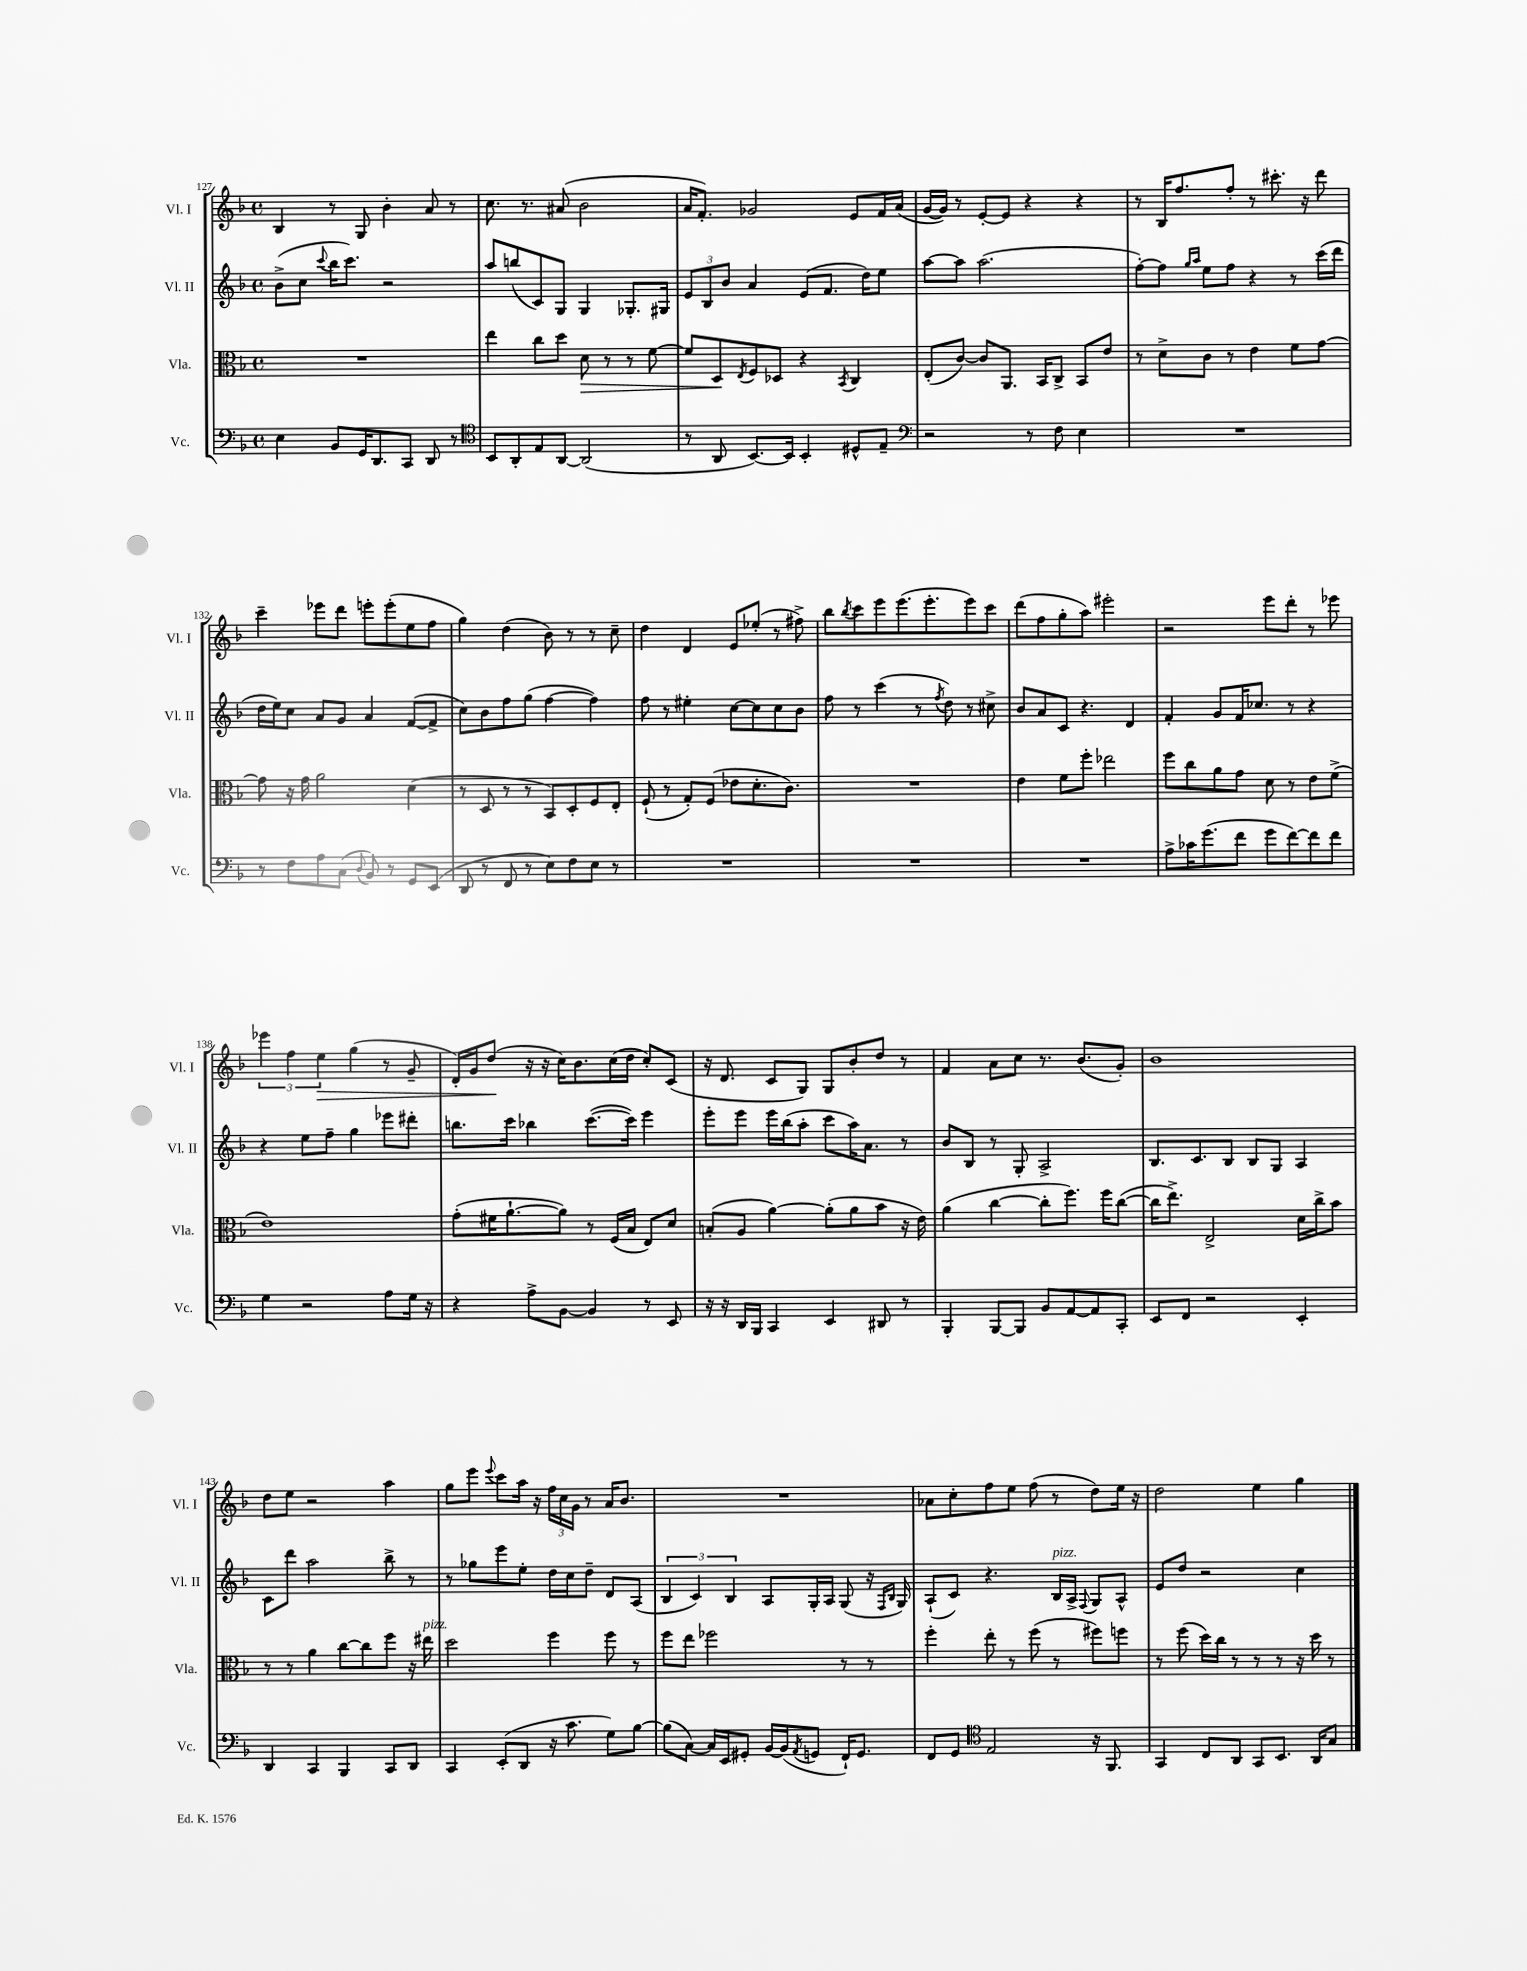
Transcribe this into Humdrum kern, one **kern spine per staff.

**kern	**kern	**dynam	**kern	**kern	**dynam
*part4	*part3	*part3	*part2	*part1	*part1
*staff4	*staff3	*staff3	*staff2	*staff1	*staff1
*I"Vc.	*I"Vla.	*	*I"Vl. II	*I"Vl. I	*
*I'Vc.	*I'Vla.	*	*I'Vl. II	*I'Vl. I	*
*clefF4	*clefC3	*	*clefG2	*clefG2	*
*k[b-]	*k[b-]	*	*k[b-]	*k[b-]	*
*M4/4	*M4/4	*	*M4/4	*M4/4	*
*met(c)	*met(c)	*	*met(c)	*met(c)	*
=127	=127	=127	=127	=127	=127
4E\	1r	.	(8b-^\L	4B-/	.
.	.	.	8cc\J	.	.
.	.	.	8qqccc/	.	.
8BB-/L	.	.	16bb-\KL	8r	.
.	.	.	8.ccc\J)	.	.
16GG/K	.	.	.	8G/	.
8.DD/	.	.	.	.	.
.	.	.	2r	4b-'\	.
8CC/J	.	.	.	.	.
8DD/	.	.	.	8a/	.
8r	.	.	.	8r	.
=128	=128	=128	=128	=128	=128
*clefC4	*	*	*	*	*
8BB-/L	4ee\	.	8aa/L	8.cc\	.
8AA'/	.	.	(8bbn/	.	.
.	.	.	.	8.r	.
8E/	8cc\L	.	8c/)	.	.
[8AA/J	8dd\J	.	8G/J	(8a#X/	.
!	!	!LO:HP:b	!	!	!
(2AA/]	8d\	>	4G/	2b-\	.
.	8r	.	.	.	.
.	8r	.	8.G-X'/L	.	.
.	[8f\	.	.	.	.
.	.	.	16G#X/Jk	.	.
=129	=129	=129	=129	=129	=129
8r	8f/L]	.	12e/L	16a/KL	.
.	.	.	.	8.f'/J)	.
.	.	.	12B-/	.	.
8AA/	8D/	.	.	.	.
.	.	.	12b-/J	.	.
.	8qE/	.	.	.	.
[8.BB-/L)	8F/	]	4a/	2g-X/	.
.	8D-X/J	.	.	.	.
16BB-/Jk]	.	.	.	.	.
4BB-'/	4r	.	(8e/L	.	.
.	.	.	8.f/J	.	.
.	8qBB-/	.	.	.	.
8D#X^^/L	4C/	.	.	8e/L	.
.	.	.	16dd\KL)	.	.
8E~/J	.	.	8ee\J	16f/L	.
.	.	.	.	(16a/JJ	.
=130	=130	=130	=130	=130	=130
*clefF4	*	*	*	*	*
2r	(8E'/L	.	[8aa\L	[16g/LL	.
.	.	.	.	16g/JJ])	.
.	[8c/J)	.	8aa\J]	8r	.
.	8c/L]	.	(2.aa\	[8e'/L	.
.	8.AA/J	.	.	8e/J]	.
8r	.	.	.	4r	.
.	16BB-/KL	.	.	.	.
8F\	8C^/J	.	.	.	.
4E\	8BB-/L	.	.	4r	.
.	8e/J	.	.	.	.
=131	=131	=131	=131	=131	=131
1r	8r	.	[8ff'\L)	8r	.
.	8d^\L	.	8ff\J]	16B-/KL	.
.	.	.	.	8.ff/	.
.	.	.	16qqgg/LL	.	.
.	.	.	16qqaa/JJ	.	.
.	8c\J	.	8ee\L	.	.
.	8r	.	8ff\J	8ff'/J	.
.	4e\	.	4r	8r	.
.	.	.	.	8.ccc#X'\	.
.	8f\L	.	8r	.	.
.	.	.	.	16r	.
.	[8g\J	.	(16ccc\LL	8ddd\	.
.	.	.	16ddd\JJ	.	.
!!LO:LB:g=z
=132	=132	=132	=132	=132	=132
8r	8g\]	.	16dd\LL	4ccc~\	.
.	.	.	16ee\J)	.	.
8F\L	16r	.	8cc\J	.	.
.	16g\	.	.	.	.
8A\	2a\	.	8a/L	8eee-X\L	.
(8C\J	.	.	8g/J	8ddd\J	.
8qqD/	.	.	.	.	.
8BB-/)	.	.	4a/	8eeen'\L	.
8r	.	.	.	(8eee'\	.
8GG/L	(4d\	.	([8f/L	8ee\	.
(8EE/J	.	.	8f^/J]	8ff\J	.
=133	=133	=133	=133	=133	=133
8DD/	8r	.	8cc\L)	4gg\)	.
8r	8D/	.	8b-\	.	.
8FF/	8r	.	8ff\	(4dd\	.
8r	8r	.	(8gg\J	.	.
8E\L)	8BB-/L)	.	[4ff\	8b-\)	.
8F\	8D'/	.	.	8r	.
8E\J	8F/	.	4ff\])	8r	.
8r	8E'/J	.	.	8cc~\	.
=134	=134	=134	=134	=134	=134
1r	(8F`/	.	8ff\	4dd\	.
.	8r	.	8r	.	.
.	8G'/L)	.	4ee#X'\	4d/	.
.	(8F/J	.	.	.	.
.	8e-X\L	.	[8cc\L	8e/L	.
.	8.d'\	.	8cc\]	(8ee-X'/J	.
.	.	.	8cc\	8r	.
.	8.c\J)	.	.	.	.
.	.	.	8b-\J	8ff#X^\)	.
=135	=135	=135	=135	=135	=135
1r	1r	.	8ff\	8bb-\L	.
.	.	.	.	8qbb-/	.
.	.	.	8r	8ccc\	.
.	.	.	(4ccc\	8eee\	.
.	.	.	.	(8.eee\	.
.	.	.	8r	.	.
.	.	.	.	8.eee'\	.
.	.	.	8qff/	.	.
.	.	.	8dd\)	.	.
.	.	.	8r	8eee\)	.
.	.	.	8cc#X^\	8ccc\J	.
=136	=136	=136	=136	=136	=136
1r	4e\	.	8b-/L	(8ddd\L	.
.	.	.	8a/	8ff\	.
.	8f\L	.	8c/J	8gg'\	.
.	8ff'\J	.	4.r	8aa\J)	.
.	2ee-X\	.	.	2eee#X'\	.
.	.	.	4d/	.	.
=137	=137	=137	=137	=137	=137
8A^\L	8ff\L	.	4f'/	2r	.
16c-X\K	8cc\	.	.	.	.
(8.g\	.	.	.	.	.
.	8a\	.	8g/L	.	.
8f\J	8g\J	.	16f/K	.	.
.	.	.	8.cc-X/J	.	.
8g\L	8d\	.	.	8eee\L	.
[8f\)	8r	.	8r	8ddd'\J	.
8f\]	8e\L	.	4r	8r	.
8f\J	(8f^\J	.	.	8eee-X\	.
!!LO:LB:g=z
=138	=138	=138	=138	=138	=138
4G\	1e)	.	4r	6eee-X\	.
.	.	.	.	6ff\	.
2r	.	.	8ee\L	.	.
!	!	!	!	!	!LO:HP:b
.	.	.	.	6ee\	>
.	.	.	8ff~\J	.	.
.	.	.	4gg\	(4gg\	.
8A\L	.	.	8eee-X\L	8r	.
16G\Jk	.	.	8ddd#X'\J	8g~/	.
16r	.	.	.	.	.
=139	=139	=139	=139	=139	=139
4r	(8g'\L	.	8.bbn\L	16d'/LL)	.
.	.	.	.	16g/J	.
.	16f#X\K	.	.	(8dd/J	.
.	[8.a`\	.	16ccc\Jk	.	.
8A^\L	.	.	4bb-X\	16r	]
.	.	.	.	16r	.
[8BB-\J	8a\J])	.	.	16cc\KL)	.
.	.	.	.	8.b-\	.
4BB-/]	8r	.	([8.ccc\L	.	.
.	(16F/LL	.	.	(16cc\L	.
.	16B-/JJ	.	16ccc\Jk])	16dd\JJ	.
8r	8E/L)	.	4eee\	8cc'/L)	.
8EE/	8d/J	.	.	(8c/J	.
=140	=140	=140	=140	=140	=140
16r	(8Bn'/L	.	8eee'\L	16r	.
16r	.	.	.	8.d/	.
16DD/LL	8A/J	.	8eee\J	.	.
16BBB-/JJ	.	.	.	.	.
4CC/	[4a\)	.	16eee\LL	8c/L	.
.	.	.	(16bb-\J	.	.
.	.	.	8aa'\J	8G/J)	.
4EE/	(8a'\L]	.	8ccc\L	8G/L	.
.	8a\	.	16aa\K)	8b-'/	.
.	.	.	8.a\J	.	.
8DD#X/	8b-\J	.	.	8dd/J	.
8r	16r	.	8r	8r	.
.	16e\)	.	.	.	.
=141	=141	=141	=141	=141	=141
4BBB-'/	(4a\	.	8b-/L	4f/	.
.	.	.	8B-/J	.	.
[8BBB-/L	[4cc\	.	8r	8a\L	.
8BBB-/J]	.	.	8G'/	8cc\J	.
8BB-/L	8cc'\L]	.	2A^/	8.r	.
[8AA/	8.ff\J)	.	.	.	.
.	.	.	.	(8.b-/L	.
8AA/]	.	.	.	.	.
.	16ff\KL	.	.	.	.
8CC'/J	([8cc\J	.	.	8g'/J)	.
=142	=142	=142	=142	=142	=142
8EE/L	16cc\KL]	.	8.B-/L	1b-	.
.	8.ee^\J)	.	.	.	.
8FF/J	.	.	.	.	.
.	.	.	8.c/	.	.
2r	2E^/	.	.	.	.
.	.	.	8B-/J	.	.
.	.	.	8B-/L	.	.
.	.	.	8G/J	.	.
4EE'/	16d\LL	.	4A/	.	.
.	16cc^\J	.	.	.	.
.	8b-\J	.	.	.	.
!!LO:LB:g=z
=143	=143	=143	=143	=143	=143
4DD/	8r	.	8c\L	8dd\L	.
.	8r	.	8ddd\J	8ee\J	.
4CC/	4a\	.	2aa\	2r	.
4BBB-/	[8cc\L	.	.	.	.
.	8cc\]	.	.	.	.
8CC/L	8ff\J	.	8bb-^\	4aa\	.
8DD/J	16r	.	8r	.	.
!	!LO:TX:a:i:t=pizz.	!	!	!	!
.	16ee#X\	.	.	.	.
=144	=144	=144	=144	=144	=144
4CC/	2dd\	.	8r	8gg\L	.
.	.	.	8gg-X\L	8eee\J	.
.	.	.	.	8qqeee/	.
(8EE'/L	.	.	8eee\	8ccc\L	.
8DD/J	.	.	8ee'\J	16aa\Jk	.
.	.	.	.	16r	.
16r	4ff\	.	16dd\LL	24ff\LL	.
.	.	.	.	24cc\	.
8.c\	.	.	16cc\J	.	.
.	.	.	.	24g\JJ	.
.	.	.	8dd~\J	8r	.
8G\L)	8ff\	.	8d/L	16a/KL	.
.	.	.	.	8.b-/J	.
[8B-\J	8r	.	(8A/J	.	.
=145	=145	=145	=145	=145	=145
(8B-\L]	8ff\L	.	6B-/	1r	.
[8C\J)	8ee\J	.	.	.	.
.	.	.	6c/)	.	.
16C/LL]	2ff-X\	.	.	.	.
16EE/J	.	.	.	.	.
.	.	.	6B-/	.	.
8GG#X'/J	.	.	.	.	.
[16BB-/LL	.	.	8A/L	.	.
(16BB-/J]	.	.	.	.	.
8qAA/	.	.	.	.	.
8GGn/J	.	.	16G'/L	.	.
.	.	.	16A/JJ	.	.
16FF`/KL)	8r	.	(8G/	.	.
8.GG/J	.	.	.	.	.
.	8r	.	16r	.	.
.	.	.	16qqF/LL	.	.
.	.	.	16qqB-/JJ	.	.
.	.	.	16G/)	.	.
=146	=146	=146	=146	=146	=146
8FF/L	4ff'\	.	(8A`/L	8a-X\L	.
8GG/J	.	.	8c/J)	8cc'\	.
*clefC4	*	*	*	*	*
2E/	8ee'\	.	4.r	8ff\	.
.	8r	.	.	8ee\J	.
.	(8ff\	.	.	(8ff\	.
!	!	!	!LO:TX:a:i:t=pizz.	!	!
.	8r	.	16B-/LL	8r	.
.	.	.	16A^/JJ	.	.
.	.	.	8qqF/	.	.
16r	8ff#X\L)	.	8G/L	8dd\L)	.
8.FF/	.	.	.	.	.
.	8ffn\J	.	8A^^/J	16ee\Jk	.
.	.	.	.	16r	.
=147	=147	=147	=147	=147	=147
4GG/	8r	.	8e/L	2dd\	.
.	(8ff\	.	8dd/J	.	.
8C/L	16dd\LL)	.	2r	.	.
.	16cc\JJ	.	.	.	.
8AA/J	8r	.	.	.	.
8GG/L	8r	.	.	4ee\	.
8.BB-/J	8r	.	.	.	.
.	16r	.	4cc\	4gg\	.
16AA/KL	16dd\	.	.	.	.
8G/J	8r	.	.	.	.
==	==	==	==	==	==
*-	*-	*-	*-	*-	*-
